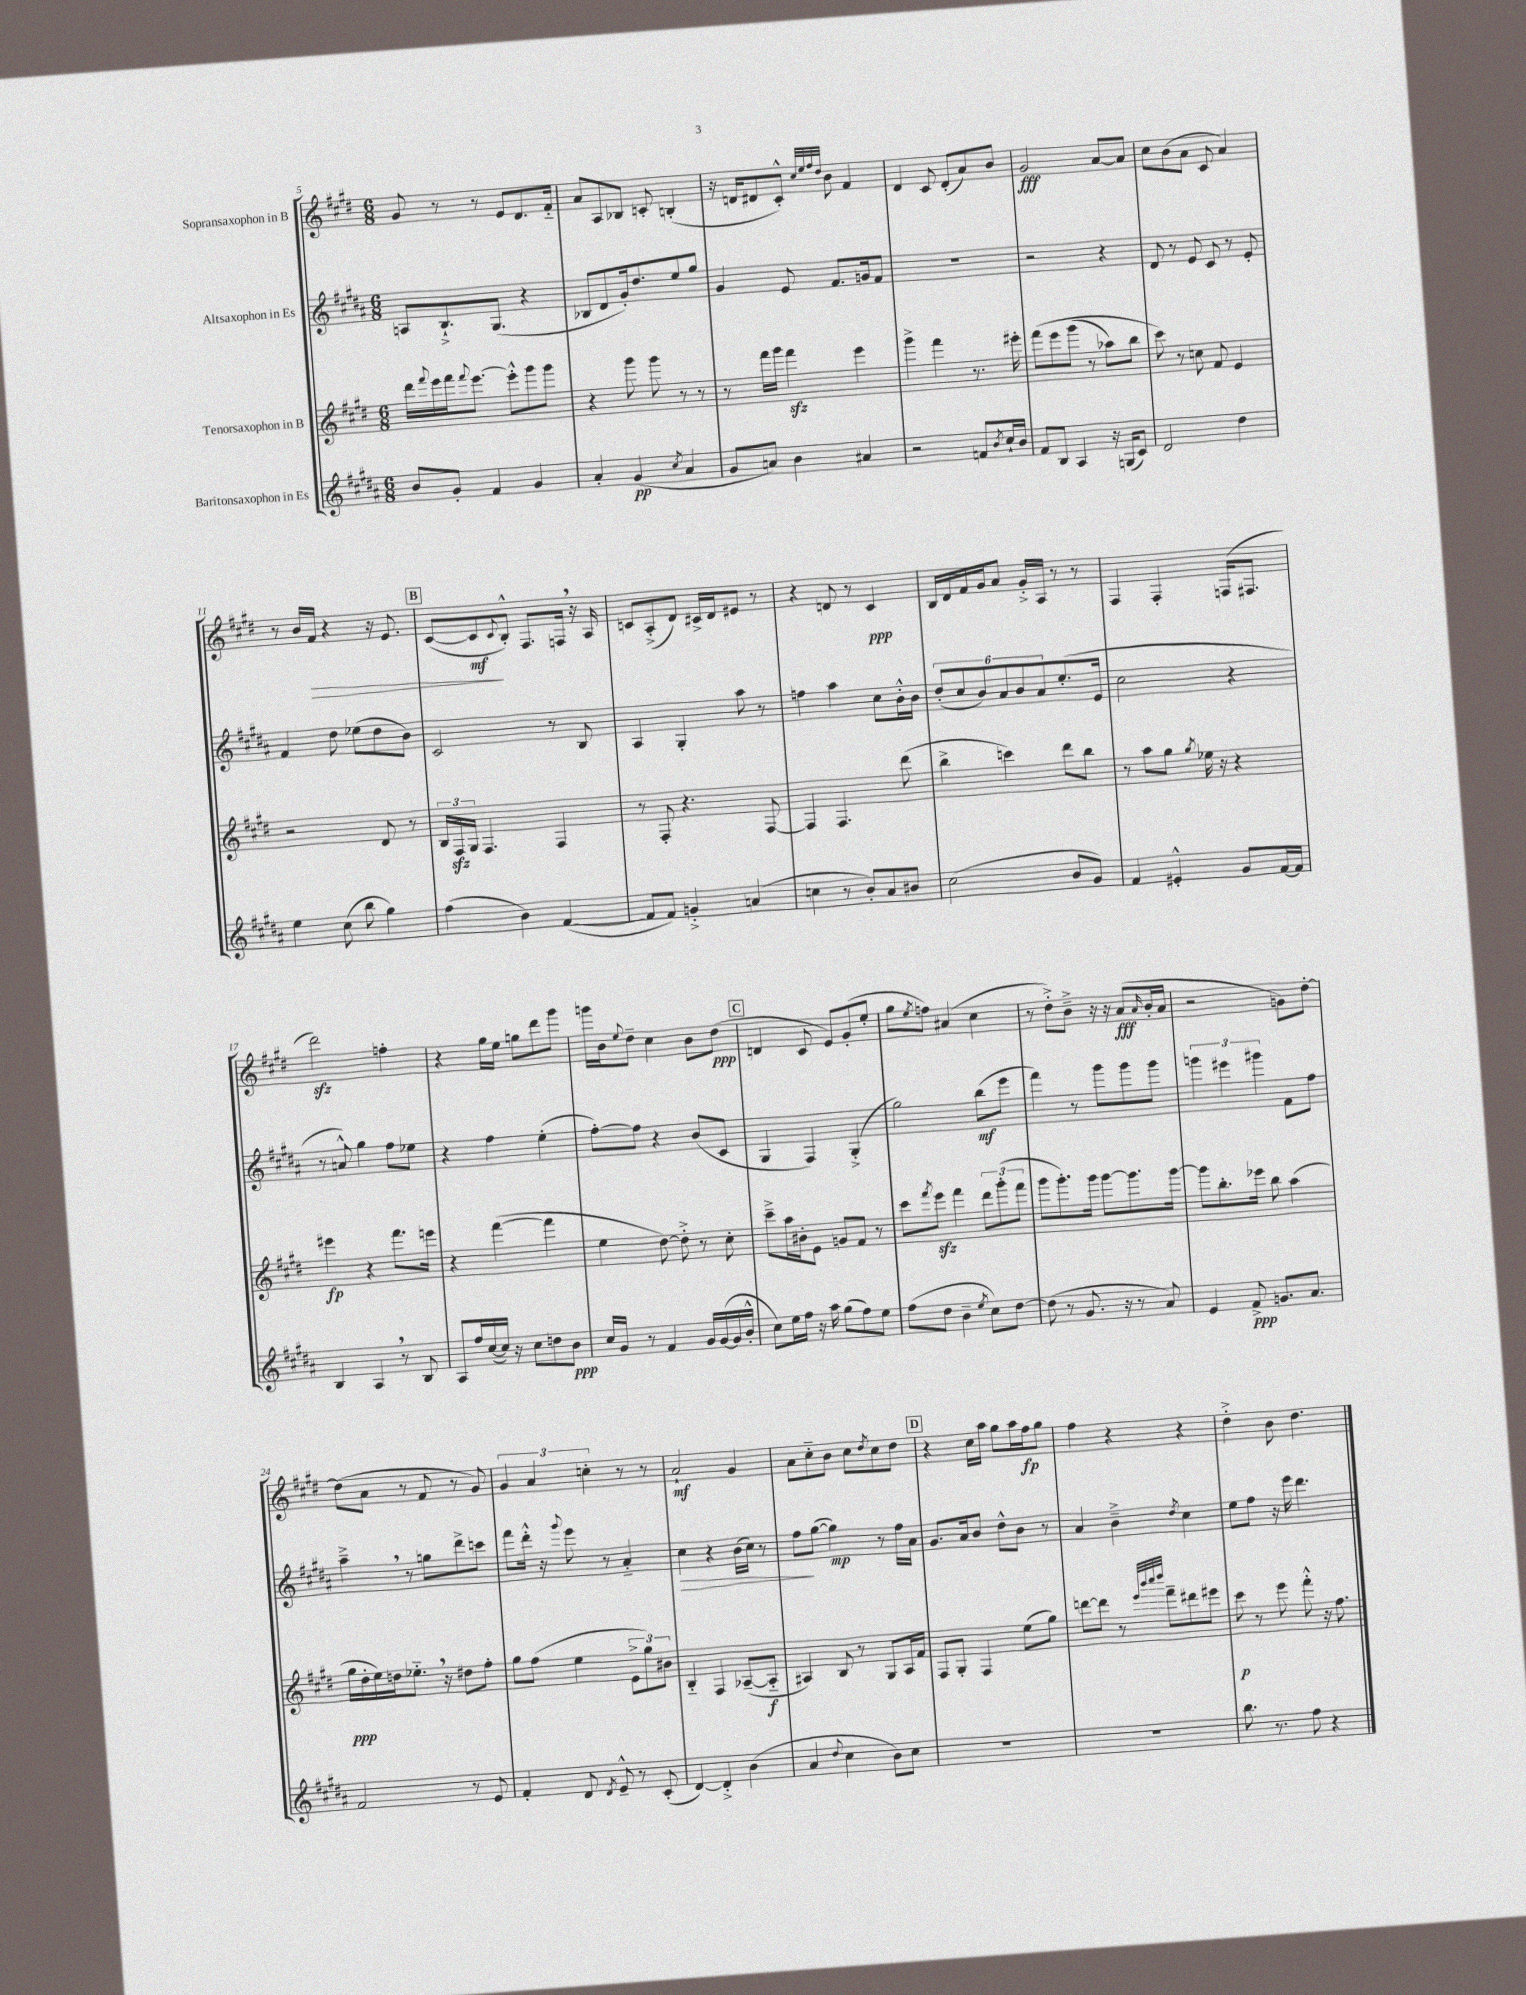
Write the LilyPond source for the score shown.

<<
\new StaffGroup <<
\new Staff = "s0" \with { instrumentName = "Sopransaxophon in B" } {
    \clef treble \key e \major \numericTimeSignature \time 6/8
    gis'8 r8 r8 e'8 dis'8. fis'16-_ |
    a'8 a8 bes8 c'8-. b4-.( |
    r16 d'16 dis'8 cis'8-.-^) \grace { cis''32 e''32 fis''32 dis''32 } b'8 fis'4 |
    dis'4 cis'8 dis'8-.( a'8) b'8 |
    gis'2\fff a'8~ a'8 |
    cis''8 b'8( a'8 cis'8 a'4) |
    r8 b'16 fis'16\> r4 r16 e'8. |
    \mark \markup { \box "B" } cis'8~( cis'8\mf\! \appoggiatura { cis'8 } b8-.-^) fis8. f16 \breathe r16 a16 |
    c'8 a8-.->( dis'8) cis'16-> dis'16 eis'8 r8 |
    r4 d'8 r8 cis'4\ppp |
    b16 dis'16 fis'16 gis'16 a'8 gis'16-.-> a16 r8 r8 |
    fis4 fis4-. f16( fis8. |
    dis'''2\sfz) f''4-. |
    r4 gis''16 e''16 g''8 dis'''8 gis'''8 |
    g'''16 b'16 \appoggiatura { e''8 } dis''8-- cis''4 b'8 dis''8\ppp( |
    \mark \markup { \box "C" } d'4 cis'8 e'8) gis'8-.( e''8-. |
    gis''8 \acciaccatura { e''8 } f''8) ais'4( cis''4 |
    r8 dis''8-.->) b'8---> r16 r16 a'8\fff( \grace { a'16 } b'16-. a'16 |
    r2 g'8) dis''8~-. |
    dis''8( a'8 r8 fis'8 r8 gis'8) |
    \tuplet 3/2 { gis'4 a'4 c''4-. } r8 r8 |
    a'2-!\mf gis'4 |
    a'8 cis''8-_ b'8 cis''8 \acciaccatura { dis''8 } cis''8 dis''8 |
    \mark \markup { \box "D" } r4 cis''16 a''16 gis''8 a''16 fis''16\fp gis''8 |
    fis''4 r4 r4 |
    dis''4-.-> b'8 dis''4. \bar "|." |
}
\new Staff = "s1" \with { instrumentName = "Altsaxophon in Es" } {
    \clef treble \key b \major \numericTimeSignature \time 6/8
    a8 b8.-!-> gis8.( r4 |
    bes8 dis'8 gis'16-.) dis''8. e''8 gis''8 |
    gis'4 e'8 fis'8. g'16 fis'8 |
    R2. |
    r2 r4 |
    dis'8 r8 e'8 cis'8 r8 e'8-. |
    fis'4 dis''8 ees''8( dis''8 b'8) |
    \mark \markup { \box "B" } cis'2 r8 b8 |
    ais4 gis4-. ais''8 r8 |
    f''4 ais''4 cis''8 b'16-.-^ b'16 |
    \tuplet 6/4 { dis''8-.( cis''8 b'8) ais'8 b'8 ais'8 } e''8.-.( e'16 |
    cis''2 r4 |
    r8 a'8-^) gis''4 fis''8 ees''8 |
    r4 fis''4 e''4-.( |
    fis''8~-.) fis''8 r4 b'8( cis'8 |
    \mark \markup { \box "C" } gis4 fis4) gis4-.->( |
    gis''2) b''8\mf( e'''8 |
    fis'''4) r8 gis'''8 gis'''8 gis'''8 |
    \tuplet 3/2 { g'''4 eis'''4 gis'''4 } fis'8 fis''8 |
    ais''4---> \breathe r8 g''8 dis'''8-> c'''8 |
    fis'''8 dis'''16-.-^ r16 \appoggiatura { gis'''8 } e'''8 r8 ais'4-_ |
    cis''4\> r4 b'16( cis''16) r8 |
    fis''8\! gis''8~( gis''4\mp) r8 fis''16 ais'16 |
    \mark \markup { \box "D" } gis'8. ais'16 b'8 dis''8-^ b'8 r8 |
    ais'4 b'4---> \acciaccatura { dis''8 } cis''4 |
    e''8 fis''8 r16 e'''16 dis'''4. \bar "|." |
}
\new Staff = "s2" \with { instrumentName = "Tenorsaxophon in B" } {
    \clef treble \key e \major \numericTimeSignature \time 6/8
    dis'''16 \appoggiatura { fis'''8 } e'''16 fis'''16 \appoggiatura { fis'''8 } e'''8.~ e'''8-.-^ gis'''8 gis'''8 |
    r4 gis'''8 gis'''8 r8 r8 |
    r8 fis'''16 gis'''16 fis'''4\sfz e'''4 |
    gis'''4-> fis'''4 r8. eis'''16-. |
    fis'''8\( e'''8 gis'''8( r8 aes''8) b''8 |
    cis'''8\) r8 c''8 fis'8 e'4 |
    r2 dis'8 r8 |
    \mark \markup { \box "B" } \tuplet 3/2 { b16 fis16\sfz gis16 } fis4. fis4 |
    r8 fis8-. r4. fis8~ |
    fis4 fis4. dis'''8( |
    b''4-> c'''4) dis'''8 b''8 |
    r8 a''8 gis''8 \acciaccatura { gis''8 } ees''16 r16 r4 |
    eis'''4\fp r4 fis'''8. e'''16 |
    r4 fis'''4~( fis'''4 |
    e''4 dis''8~) dis''8-.-> r8 cis''8-. |
    \mark \markup { \box "C" } cis'''8---> a''16 bis'16-. e'8 g'8 fis'8 r8 |
    cis'''8 \acciaccatura { fis'''8 } e'''8\sfz fis'''4 \tuplet 3/2 { dis'''8 gis'''8-.( fis'''8 } |
    gis'''8 gis'''8.-.) gis'''16 gis'''8~ gis'''8. gis'''16~ |
    gis'''8 b''8.-. ees'''16 b''8 a''4( |
    gis''16\ppp dis''16-. e''16) d''16 ees''8.-_ \breathe r16 dis''8 fis''8-. |
    gis''8 fis''8( e''4 \tuplet 3/2 { e'8-> gis''8) bis'8 } |
    b4-_ fis4 aes8~--( aes8-_\f |
    ais4) b8 r8 gis8 ais16 fis'16 |
    \mark \markup { \box "D" } fis8 gis8-. fis4 e''8( gis''8) |
    d'''8~ d'''8 r8 \grace { e'''32 b'''32 cis''''32 dis''''32 } fis'''8-- dis'''8 eis'''8 |
    cis'''8\p r8 e'''8 fis'''8-.-^ r16 fis''8. \bar "|." |
}
\new Staff = "s3" \with { instrumentName = "Baritonsaxophon in Es" } {
    \clef treble \key b \major \numericTimeSignature \time 6/8
    b'8 gis'8-. fis'4 gis'4 |
    ais'4-. gis'4\pp( \acciaccatura { cis''8 } ais'4 |
    gis'8 a'8) b'4 ais'4 |
    r2 f'8 \acciaccatura { b'8 } cis''16-! b'16 |
    fis'8 b8 ais4 r16 g16( cis'8) |
    dis'2 dis''4 |
    e''4 cis''8( b''8 gis''4) |
    \mark \markup { \box "B" } fis''4( b'4) fis'4~( |
    fis'8 fis'8) g'4-.-> a'4( |
    c''4 r8 b'8-.) ais'8 bis'8 |
    cis''2( b'8 gis'8) |
    fis'4 eis'4-.-^ gis'8 fis'16~ fis'16 |
    b4 ais4 \breathe r8 b8 |
    ais8 fis''16 cis''16~( cis''16) r16 cis''8 d''8 b'8\ppp |
    cis''16 gis'16 r8 fis'4 gis'16 gis'16~( gis'16 b'16-.-^ |
    \mark \markup { \box "C" } cis''8) e''16 fis''16 r16 ais''16 gis''8( fis''8) e''8 |
    fis''8( dis''8 b'4-- \acciaccatura { e''8 } cis''8) dis''8~ |
    dis''8( r8 gis'8. r16 r8 ais'8) |
    e'4 fis'8->\ppp g'8. ais'8. |
    fis'2 r8 e'8 |
    fis'4-. dis'8 \acciaccatura { dis'8 } e'8---^ r8 cis'8-.( |
    dis'4~) dis'4-.-> b'4( |
    ais'4 \appoggiatura { dis''8 } cis''4 b'8) cis''8 |
    \mark \markup { \box "D" } R2. |
    R2. |
    b''8. r8. fis''8 r4 \bar "|." |
}
>>
>>
\layout { \context { \Score currentBarNumber = #5 } }
